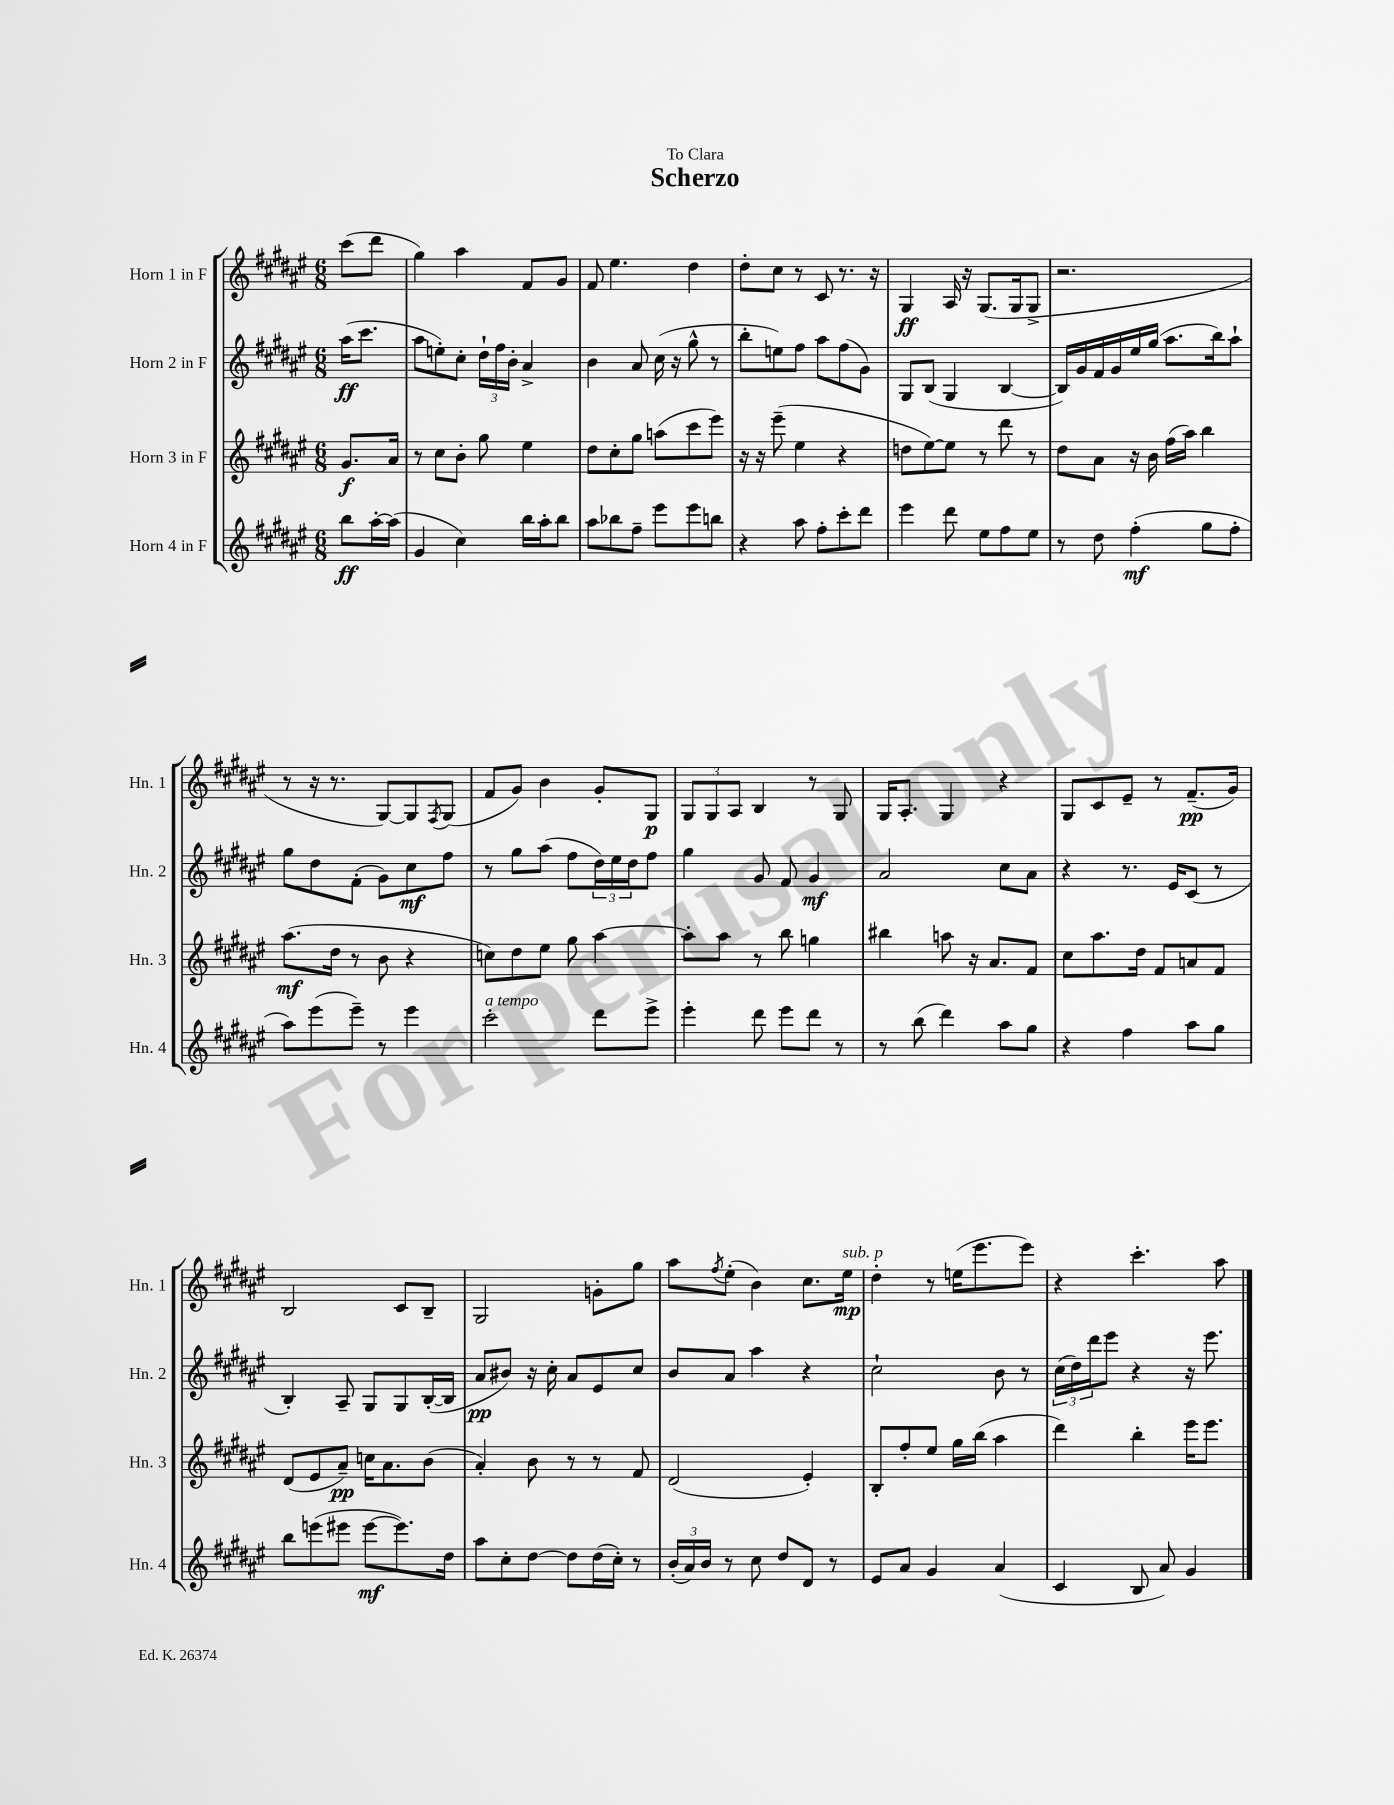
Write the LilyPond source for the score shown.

\header { title = "Scherzo" dedication = "To Clara" }
<<
\new StaffGroup <<
\new Staff = "s0" \with { instrumentName = "Horn 1 in F" shortInstrumentName = "Hn. 1" } {
    \clef treble \key fis \major \numericTimeSignature \time 6/8 \partial 4
    cis'''8( dis'''8 |
    gis''4) ais''4 fis'8 gis'8 |
    fis'8 eis''4. dis''4 |
    dis''8-. cis''8 r8 cis'8 r8. r16 |
    gis4\ff ais16 r16 gis8.( gis16 gis8-> |
    r2. |
    r8 r16 r8. gis8~) gis8 \acciaccatura { fis8 } gis8( |
    fis'8 gis'8) b'4 gis'8-. gis8\p |
    \tuplet 3/2 { gis8 gis8 ais8 } b4 r8 gis8 |
    gis16 ais8.-. gis4 r4 |
    gis8 cis'8 eis'8-- r8 fis'8.--\pp( gis'16) |
    b2 cis'8 b8-- |
    gis2 g'8-. gis''8 |
    ais''8 \acciaccatura { fis''8 } eis''8-.( b'4) cis''8. eis''16\mp^\markup { \italic "sub. p" } |
    dis''4-. r8 e''16( eis'''8. eis'''8) |
    r4 cis'''4.-. ais''8 \bar "|." |
}
\new Staff = "s1" \with { instrumentName = "Horn 2 in F" shortInstrumentName = "Hn. 2" } {
    \clef treble \key fis \major \numericTimeSignature \time 6/8 \partial 4
    ais''16\ff( cis'''8. |
    ais''8 e''8-.) cis''8-. \tuplet 3/2 { dis''16-! fis''16 b'16-. } ais'4-> |
    b'4 ais'8 cis''16( r16 gis''8-^ r8 |
    b''8-. e''8) fis''8 ais''8 fis''8( gis'8) |
    gis8 b8( gis4 b4~ |
    b16) gis'16 fis'16 gis'16 eis''16 gis''16( ais''8. b''16) ais''8-! |
    gis''8 dis''8 fis'8-.( gis'8) cis''8\mf fis''8 |
    r8 gis''8 ais''8( fis''8 \tuplet 3/2 { dis''16) eis''16 dis''16 } fis''8 |
    gis''4 gis'8 fis'8 gis'4\mf |
    ais'2 cis''8 ais'8 |
    r4 r8. eis'16 cis'8( r8 |
    b4-.) ais8-- gis8 gis8 b16~-.( b16 |
    ais'8\pp bis'8) r16 cis''16-. ais'8 eis'8 cis''8 |
    b'8 ais'8 ais''4 r4 |
    cis''2-! b'8 r8 |
    \tuplet 3/2 { cis''16( dis''16) dis'''16 } eis'''8 r4 r16 eis'''8. \bar "|." |
}
\new Staff = "s2" \with { instrumentName = "Horn 3 in F" shortInstrumentName = "Hn. 3" } {
    \clef treble \key fis \major \numericTimeSignature \time 6/8 \partial 4
    gis'8.\f ais'16 |
    r8 cis''8 b'8-. gis''8 eis''4 |
    dis''8 cis''8-. gis''8 a''8( cis'''8 eis'''8) |
    r16 r16 eis'''8--( eis''4 r4 |
    d''8 eis''8~) eis''8 r8 dis'''8 r8 |
    dis''8 ais'8 r16 b'16 fis''16( ais''16) b''4 |
    ais''8.\mf( dis''16 r8 b'8 r4 |
    c''8) dis''8 eis''8 gis''8 ais''4~ |
    ais''8-. ais''8 r8 b''8 g''4 |
    bis''4 a''8 r16 ais'8. fis'8 |
    cis''8 ais''8. dis''16 fis'8 a'8 fis'8 |
    dis'8( eis'8 ais'8--\pp) c''16 ais'8. b'8( |
    ais'4-.) b'8 r8 r8 fis'8 |
    dis'2( eis'4-.) |
    b8-. fis''8-. eis''8 gis''16 b''16( ais''4 |
    dis'''4) b''4-. eis'''16 eis'''8. \bar "|." |
}
\new Staff = "s3" \with { instrumentName = "Horn 4 in F" shortInstrumentName = "Hn. 4" } {
    \clef treble \key fis \major \numericTimeSignature \time 6/8 \partial 4
    b''8\ff ais''16~-. ais''16( |
    gis'4 cis''4) b''16 ais''16-. b''8 |
    ais''8 bes''8 fis''8-- eis'''8 eis'''8 b''8 |
    r4 ais''8 fis''8-. cis'''8-. dis'''8 |
    eis'''4 dis'''8 eis''8 fis''8 eis''8 |
    r8 dis''8 fis''4-.\mf( gis''8 fis''8-. |
    ais''8) eis'''8( eis'''8--) r8 eis'''4 |
    cis'''2-.^\markup { \italic "a tempo" } dis'''8 eis'''8-> |
    eis'''4-. dis'''8 eis'''8 dis'''8 r8 |
    r8 b''8( dis'''4) ais''8 gis''8 |
    r4 fis''4 ais''8 gis''8 |
    b''8 e'''8( eis'''8 eis'''8~\mf eis'''8.) dis''16 |
    ais''8 cis''8-. dis''8~ dis''8 dis''16( cis''16-.) r8 |
    \tuplet 3/2 { b'16-.( ais'16) b'16 } r8 cis''8 dis''8 dis'8 r8 |
    eis'8 ais'8 gis'4 ais'4( |
    cis'4 b8 ais'8) gis'4 \bar "|." |
}
>>
>>
\layout { \context { \Score \remove "Bar_number_engraver" } }
